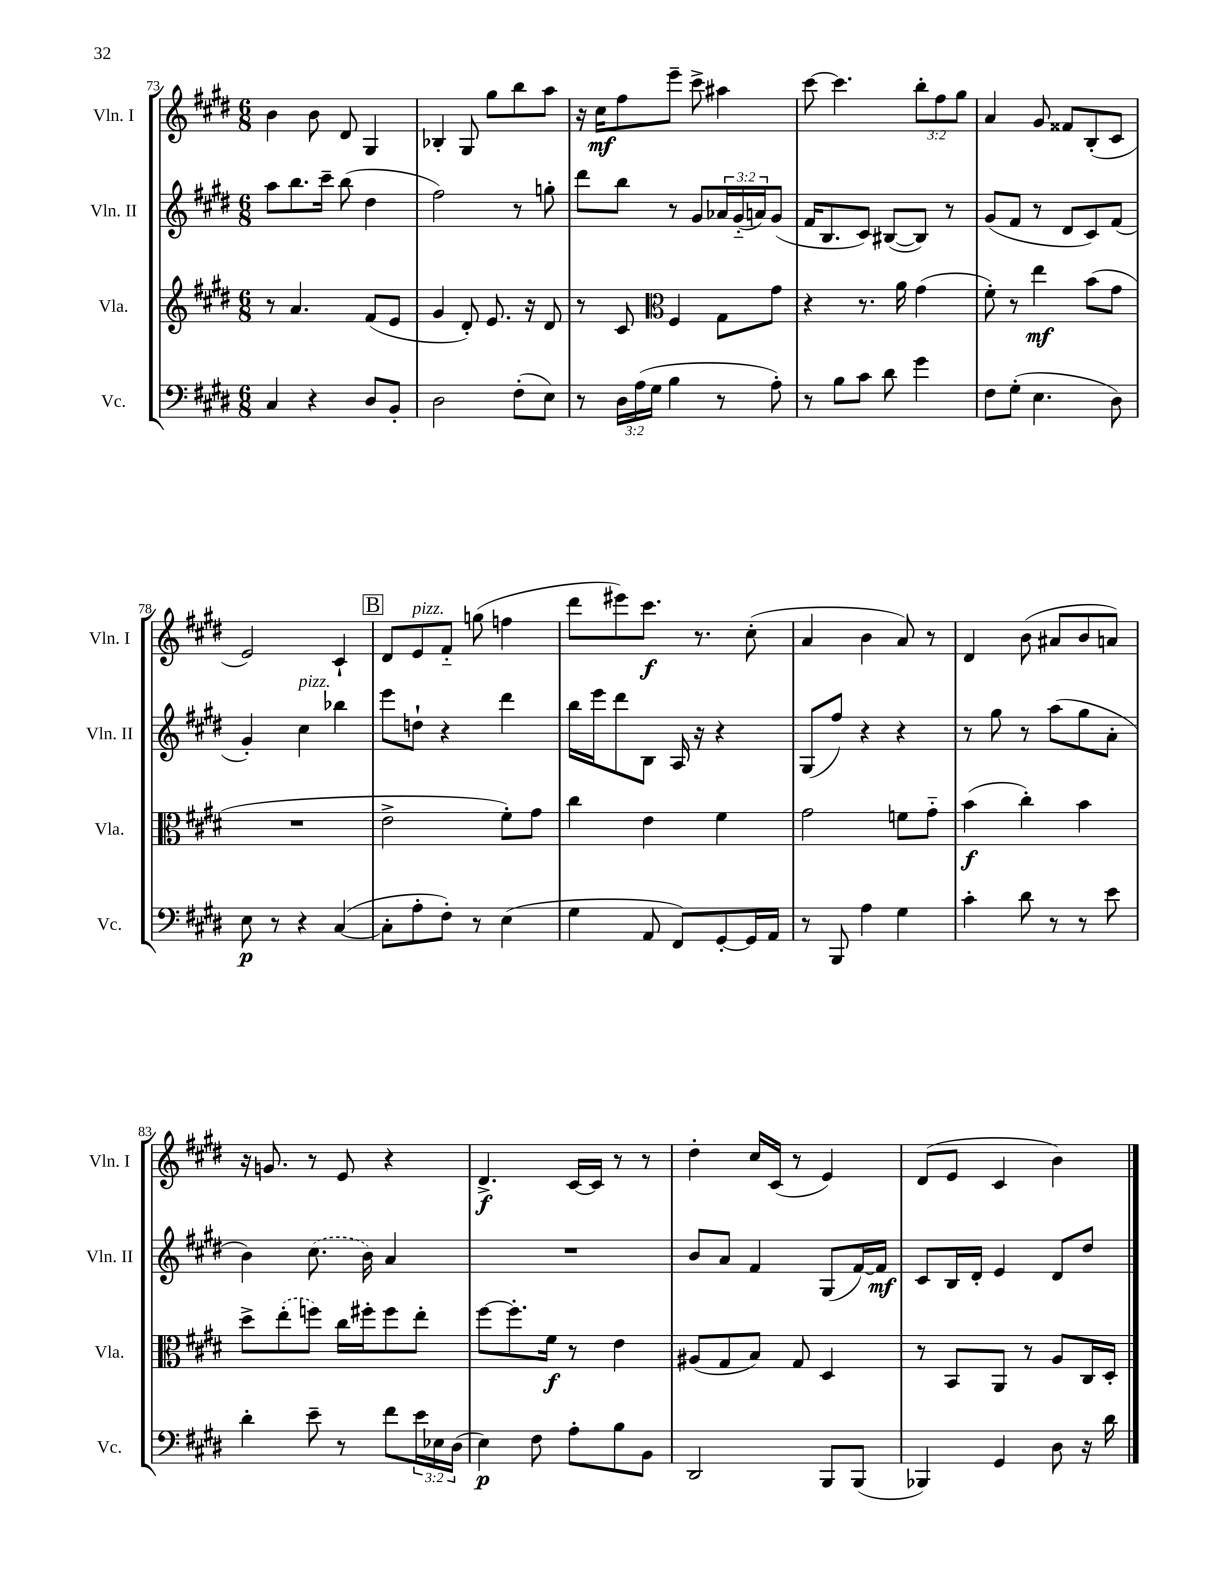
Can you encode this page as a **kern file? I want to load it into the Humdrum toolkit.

**kern	**kern	**kern	**kern
*staff4	*staff3	*staff2	*staff1
*clefF4	*clefG2	*clefG2	*clefG2
*k[f#c#g#d#]	*k[f#c#g#d#]	*k[f#c#g#d#]	*k[f#c#g#d#]
*M6/8	*M6/8	*M6/8	*M6/8
4C#/	8r	8aa\L	4b\
.	4.a/	8.bb\	.
4r	.	.	8b\
.	.	16ccc#~\Jk	.
.	.	(8bb\	8d#/
8D#/L	(8f#/L	4dd#\	4G#/
8BB'/J	8e/J	.	.
=	=	=	=
2D#\	4g#/	2ff#\)	4B-'/
.	8d#'/)	.	8G#/
.	8.e/	.	8gg#\L
(8F#'\L	.	8r	8bb\
.	16r	.	.
8E\J)	8d#/	8gg'\	8aa\J
=	=	=	=
8r	8r	8ddd#\L	16r
.	.	.	16cc#\LK
24D#\LL	8c#/	8bb\J	8ff#\
(24A\	.	.	.
24G#\JJ	.	.	.
*	*clefC3	*	*
4B\	4F#/	8r	8eee~\J
.	.	8g#/L	8ccc#^\
8r	8G#\L	24a-/L	4aa#\
.	.	(24g#'~/	.
.	.	24a/J)	.
8A'\)	8g#\J	(8g#/J	.
=	=	=	=
8r	4r	16f#/LK	[8ccc#\
.	.	8.B/	.
8B\L	.	.	4.ccc#\]
8c#\J	8.r	8c#/J)	.
8d#\	.	([8B#/L	.
.	16a\	.	.
4g#\	(4g#\	8B#/]J)	12bb'\L
.	.	.	12ff#\
.	.	8r	.
.	.	.	12gg#\J
=	=	=	=
8F#\L	8f#'\)	(8g#/L	4a/
(8G#'\J	8r	8f#/J	.
4.E\	4ee\	8r	8g#/
.	.	8d#/L	8f##/L
.	(8b\L	8c#/)	(8B'/
8D#\)	8g#\J	(8f#/J	8c#/J
=	=	=	=
8E\	2.r	4g#'/)	2e/)
8r	.	.	.
4r	.	4cc#\	.
([4C#/	.	4bb-\	4c#`/
=	=	=	=
8C#'\]L	2e^\	8eee\L	8d#/L
8A'\	.	8dd`\J	8e/
8F#'\J)	.	4r	8f#'~/J
8r	.	.	(8gg\
(4E\	8f#'\L)	4ddd#\	4ff\
.	8g#\J	.	.
=	=	=	=
4G#\	4cc#\	16bb\LL	8ddd#\L
.	.	16eee\J	.
.	.	8ddd#\	8eee#\)
8AA/	4e\	8B\J	8.ccc#\J
8FF#/L)	.	16A/	.
.	.	16r	8.r
[8GG#'/	4f#\	4r	.
16GG#/]L	.	.	(8cc#'\
16AA/JJ	.	.	.
=	=	=	=
8r	2g#\	(8G#/L	4a/
8BBB/	.	8ff#/J)	.
4A\	.	4r	4b\
4G#\	8f\L	4r	8a/)
.	8g#'~\J	.	8r
=	=	=	=
4c#'\	(4b\	8r	4d#/
.	.	8gg#\	.
8d#\	4cc#'\)	8r	(8b\
8r	.	(8aa\L	8a#/L
8r	4b\	8gg#\	8b/
8e\	.	8a'\J	8a/J)
=	=	=	=
4d#'\	8dd#^\L	4b\)	16r
.	.	.	8.g/
.	(8ee'\	.	.
8e~\	8ff\J)	(8.cc#\	8r
8r	16cc#\LL	.	8e/
.	16ff#'\J	16b\)	.
8f#\L	8ff#\	4a/	4r
24e\L	8ee'\J	.	.
24E-\	.	.	.
(24D#\JJ	.	.	.
=	=	=	=
4E\)	[8ff#\L	2.r	4.d#^/
.	8.ff#'\]	.	.
8F#\	.	.	.
.	16f#\Jk	.	.
8A'\L	8r	.	[16c#/LL
.	.	.	16c#/]JJ
8B\	4e\	.	8r
8BB\J	.	.	8r
=	=	=	=
2DD#/	(8A#/L	8b/L	4dd#'\
.	8G#/	8a/J	.
.	8B/J)	4f#/	16cc#/LL
.	.	.	(16c#/JJ
.	8G#/	.	8r
8BBB/L	4D#/	(8G#/L	4e/)
(8BBB/J	.	[16f#/L)	.
.	.	16f#/]JJ	.
=	=	=	=
4BBB-/)	8r	8c#/L	(8d#/L
.	8BB/L	16B/L	8e/J
.	.	16d#'/JJ	.
4GG#/	8AA/J	4e/	4c#/
.	8r	.	.
8D#\	8A/L	8d#/L	4b\)
16r	16C#/L	8dd#/J	.
16d#\	16D#'/JJ	.	.
==	==	==	==
*-	*-	*-	*-
